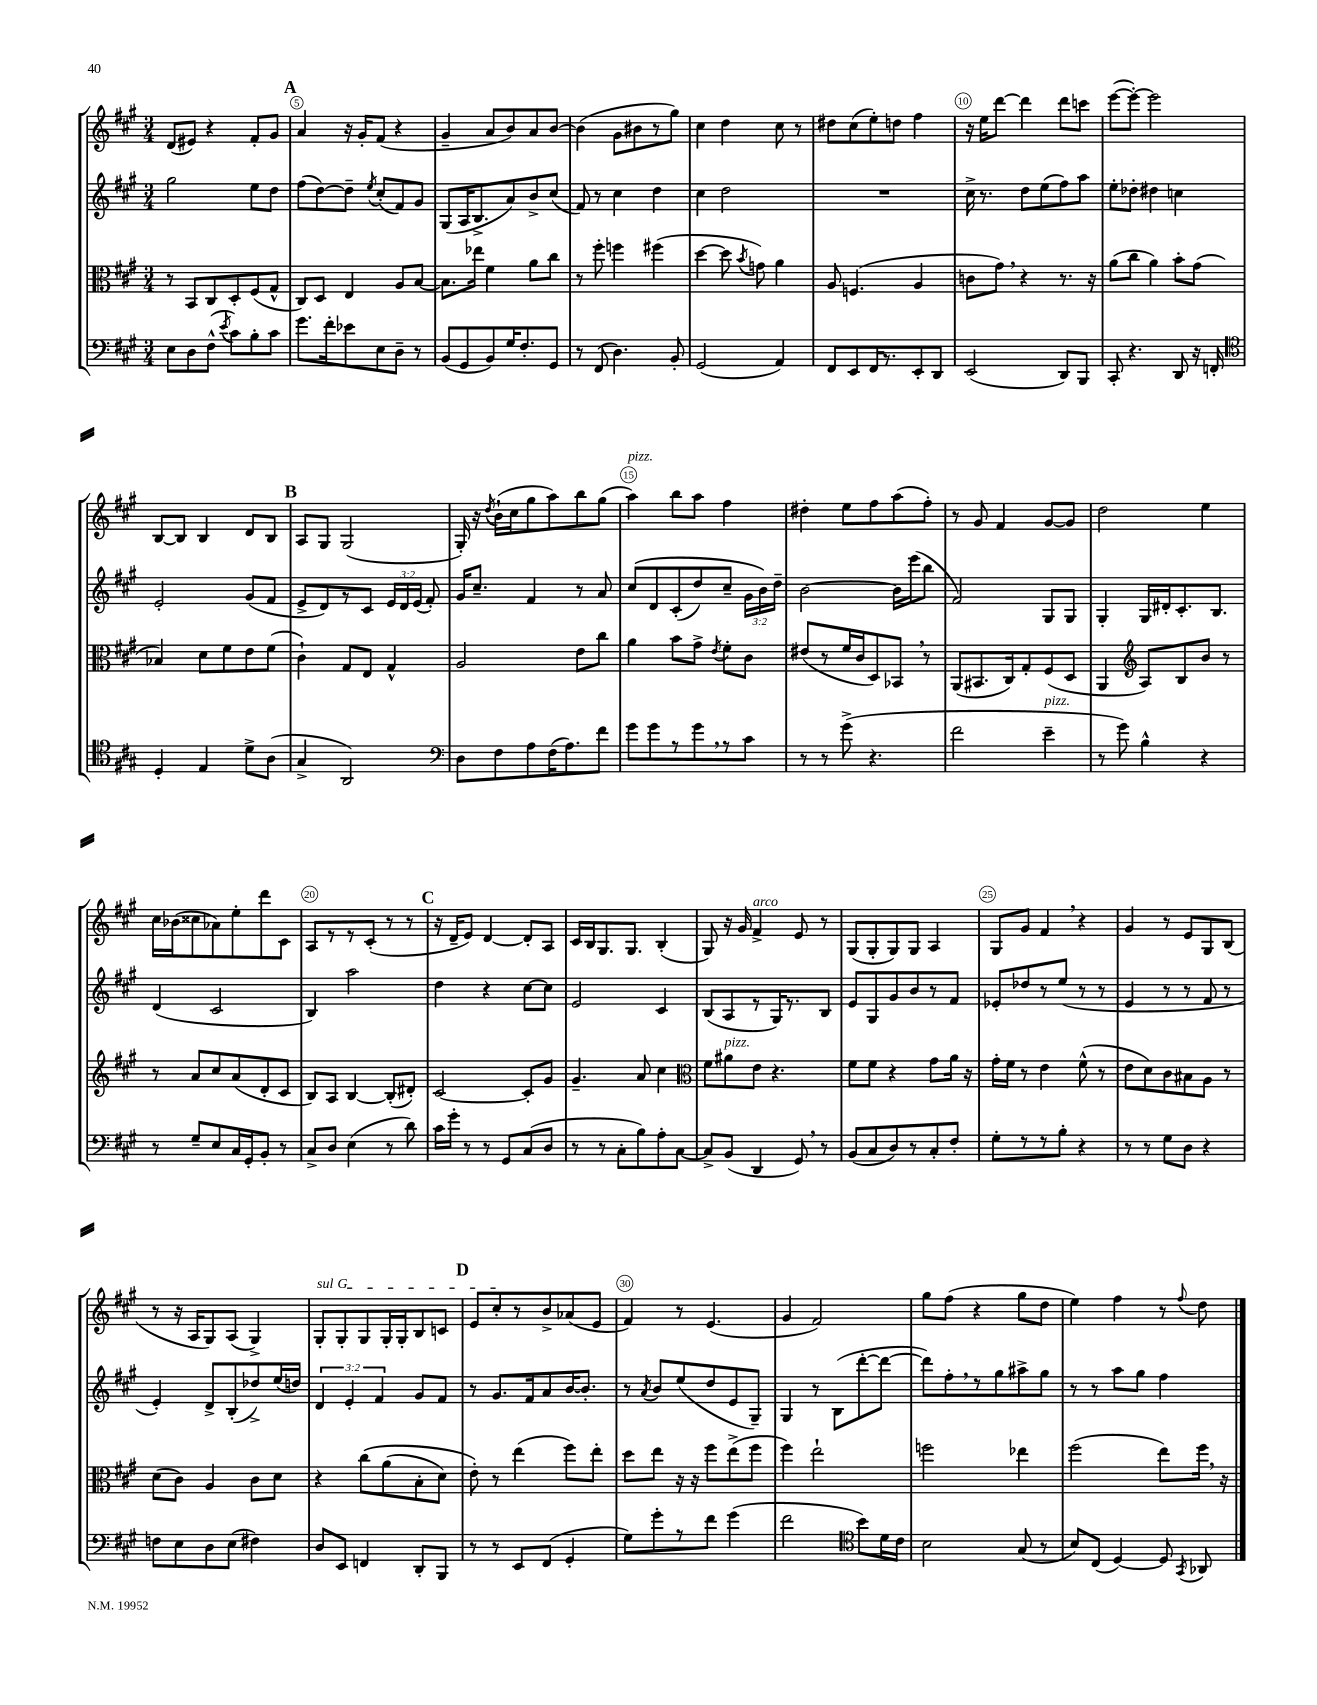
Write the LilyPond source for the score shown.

<<
\new StaffGroup <<
\new Staff = "s0" {
    \clef treble \key a \major \numericTimeSignature \time 3/4
    \autoBeamOff d'8[( eis'8]) r4 fis'8[-. gis'8] |
    \mark \markup { \bold "A" } a'4 r16 gis'16[-. fis'8]( r4 |
    gis'4-- a'8[ b'8) a'8 b'8]~ |
    b'4( gis'8[ bis'8 r8 gis''8]) |
    cis''4 d''4 cis''8 r8 |
    dis''8[ cis''8( e''8-.) d''8] fis''4 |
    r16 e''16[ d'''8]~ d'''4 d'''8[ c'''8] |
    e'''8[~( e'''8]~-.) e'''2 |
    b8[~ b8] b4 d'8[ b8] |
    \mark \markup { \bold "B" } a8[ gis8] gis2( |
    gis16-.) r16 \acciaccatura { d''8 } b'16[-!( cis''16 gis''8 a''8) b''8 gis''8]( |
    a''4^\markup { \italic "pizz." }) b''8[ a''8] fis''4 |
    dis''4-. e''8[ fis''8 a''8( fis''8]-.) |
    r8 gis'8 fis'4 gis'8[~ gis'8] |
    d''2 e''4 |
    cis''16[ bes'16( cisis''8 aes'8) e''8-. d'''8 cis'8] |
    a8[ r8 r8 cis'8]-.( r8 r8 |
    \mark \markup { \bold "C" } r16 d'16[-- e'8]) d'4~ d'8[-. a8] |
    cis'16[ b16 gis8. gis8.] b4-.( |
    gis8) r16 gis'16 fis'4->^\markup { \italic "arco" } e'8 r8 |
    gis8[( gis8-. gis8) gis8] a4 |
    gis8[ gis'8] fis'4 \breathe r4 |
    gis'4 r8 e'8[ gis8 b8]( |
    r8 r16 a16[ gis8) a8]( gis4->) |
    \once \override TextSpanner.bound-details.left.text = \markup { \italic "sul G" } gis8[-.\startTextSpan gis8-. gis8 gis16-. gis16-. b8 c'8] |
    \mark \markup { \bold "D" } e'8[ cis''8-.\stopTextSpan r8 b'8-> aes'8( e'8] |
    fis'4) r8 e'4.( |
    gis'4 fis'2) |
    gis''8[ fis''8]( r4 gis''8[ d''8] |
    e''4) fis''4 r8 \appoggiatura { fis''8 } d''8 \bar "|." |
}
\new Staff = "s1" {
    \clef treble \key a \major \numericTimeSignature \time 3/4 \override Staff.TupletNumber.text = #tuplet-number::calc-fraction-text
    \autoBeamOff gis''2 e''8[ d''8] |
    \mark \markup { \bold "A" } fis''8[( d''8~) d''8]-- \acciaccatura { e''8 } cis''8[-.( fis'8) gis'8] |
    gis8[( a16 b8.-> a'8) b'8-> cis''8]( |
    fis'8) r8 cis''4 d''4 |
    cis''4 d''2 |
    R2. |
    cis''16-> r8. d''8[ e''8( fis''8) a''8] |
    e''8[-. des''8]-. dis''4 c''4 |
    e'2-. gis'8[( fis'8] |
    \mark \markup { \bold "B" } e'8[-> d'8) r8 cis'8] \tuplet 3/2 { e'16[ d'16 e'16]( } fis'8-.) |
    gis'16[ cis''8.]-- fis'4 r8 a'8 |
    cis''8[\( d'8 cis'8-.( d''8) cis''8]-- \tuplet 3/2 { gis'16[ b'16\) d''16]-- } |
    b'2~ b'16[ e'''16( b''8] |
    fis'2) gis8[ gis8] |
    gis4-. gis16[ dis'16-. cis'8.-. b8.] |
    d'4( cis'2 |
    b4) a''2 |
    \mark \markup { \bold "C" } d''4 r4 cis''8[~ cis''8] |
    e'2 cis'4 |
    b8[( a8 r8 gis16) r8. b8] |
    e'8[ gis8 gis'8 b'8 r8 fis'8] |
    ees'8[-. des''8 r8 e''8]( r8 r8 |
    e'4 r8 r8 fis'8 r8 |
    e'4-.) d'8[-> b8-.( des''8->) e''16( d''16]) |
    \tuplet 3/2 { d'4 e'4-. fis'4 } gis'8[ fis'8] |
    \mark \markup { \bold "D" } r8 gis'8.[ fis'16 a'8 b'16~ b'8.]-. |
    r8 \acciaccatura { a'8 } b'8[ e''8( d''8 e'8 gis8]--) |
    gis4 r8 b8[( d'''8~-. d'''8]~ |
    d'''8[) fis''8-. \breathe r8 gis''8 ais''8-> gis''8] |
    r8 r8 a''8[ gis''8] fis''4 \bar "|." |
}
\new Staff = "s2" {
    \clef alto \key a \major \numericTimeSignature \time 3/4
    \autoBeamOff r8 b,8[ cis8 d8-. fis8( gis8]-^ |
    \mark \markup { \bold "A" } cis8[) d8] e4 a8[ b8]~ |
    b8.[ ees''16] fis'4 a'8[ cis''8] |
    r8 fis''8-. f''4 fis''4( |
    d''4~ d''8 \acciaccatura { b'8 } g'8) a'4 |
    a8 f4.( a4 |
    c'8[ gis'8]) \breathe r4 r8. r16 |
    a'8[( cis''8] a'4) b'8[-. gis'8]( |
    bes4) d'8[ fis'8 e'8 fis'8]( |
    \mark \markup { \bold "B" } cis'4-!) gis8[ e8] gis4-^ |
    a2 e'8[ cis''8] |
    a'4 b'8[ gis'8]-> \acciaccatura { e'8 } fis'8[-. cis'8] |
    eis'8[( r8 fis'16 cis'16 d8) bes,8] \breathe r8 |
    a,8[( bis,8. cis16) gis8-. fis8( d8] |
    a,4 \clef treble a8[) b8 b'8] r8 |
    r8 a'8[ cis''8 a'8( d'8-. cis'8] |
    b8[) a8] b4~ b8[-.( dis'8]-.) |
    \mark \markup { \bold "C" } cis'2~ cis'8[-. gis'8] |
    gis'4.-- a'8 cis''4 |
    \clef alto fis'8[ ais'8^\markup { \italic "pizz." } e'8] r4. |
    fis'8[ fis'8] r4 gis'8[ a'16] r16 |
    gis'16[-. fis'16] r8 e'4 fis'8-^( r8 |
    e'8[ d'8) cis'8 bis8 a8] r8 |
    d'8[( cis'8]) a4 cis'8[ d'8] |
    r4 cis''8[\( a'8( b8-. d'8]) |
    \mark \markup { \bold "D" } e'8-.\) r8 e''4( fis''8[) e''8]-. |
    d''8[ e''8] r16 r16 fis''8[ e''8->( fis''8] |
    fis''4) e''2-! |
    f''2 ees''4 |
    fis''2( e''8[) fis''16] \breathe r16 \bar "|." |
}
\new Staff = "s3" {
    \clef bass \key a \major \numericTimeSignature \time 3/4
    \autoBeamOff e8[ d8 fis8]-^( \acciaccatura { e'8 } cis'8[) b8-. cis'8] |
    \mark \markup { \bold "A" } gis'8.[ fis'16-. ees'8 e8 d8]-- r8 |
    b,8[( gis,8 b,8) gis16 fis8.-. gis,8] |
    r8 fis,8( d4.) b,8-. |
    gis,2( a,4) |
    fis,8[ e,8 fis,16 r8. e,8-. d,8] |
    e,2( d,8[) b,,8] |
    cis,8-. r4. d,8 r16 f,16-. |
    \clef tenor d4-. e4 d'8[-> a8]( |
    \mark \markup { \bold "B" } gis4-> a,2) |
    \clef bass d8[ fis8 a8 fis16( a8.) fis'8] |
    gis'8[ gis'8 r8 gis'8 \breathe r8 cis'8] |
    r8 r8 gis'8->( r4. |
    fis'2 e'4--^\markup { \italic "pizz." } |
    r8 gis'8) b4-^ r4 |
    r8 gis8[-- e8 cis16 gis,16-. b,8]-. r8 |
    cis8[-> d8] e4( r8 d'8) |
    \mark \markup { \bold "C" } cis'16[ gis'16]-. r8 r8 gis,8[ cis8( d8] |
    r8 r8 cis8[-. b8) a8-. cis8]~ |
    cis8[-> b,8]( d,4 gis,8) \breathe r8 |
    b,8[( cis8 d8) r8 cis8-. fis8]-. |
    gis8[-. r8 r8 b8]-. r4 |
    r8 r8 gis8[ d8] r4 |
    f8[ e8 d8 e8]( fis4) |
    d8[ e,8] f,4 d,8[-. b,,8] |
    \mark \markup { \bold "D" } r8 r8 e,8[ fis,8]( gis,4-. |
    gis8[) gis'8-. r8 fis'8] gis'4( |
    fis'2 \clef tenor b'8[) d'16 cis'16] |
    b2 gis8( r8 |
    b8[) cis8]( d4~) d8 \acciaccatura { gis,8 } aes,8 \bar "|." |
}
>>
>>
\layout { \context { \Score currentBarNumber = #4 \override BarNumber.break-visibility = ##(#f #t #t) barNumberVisibility = #(every-nth-bar-number-visible 5) \override BarNumber.stencil = #(make-stencil-circler 0.1 0.3 ly:text-interface::print) } }
